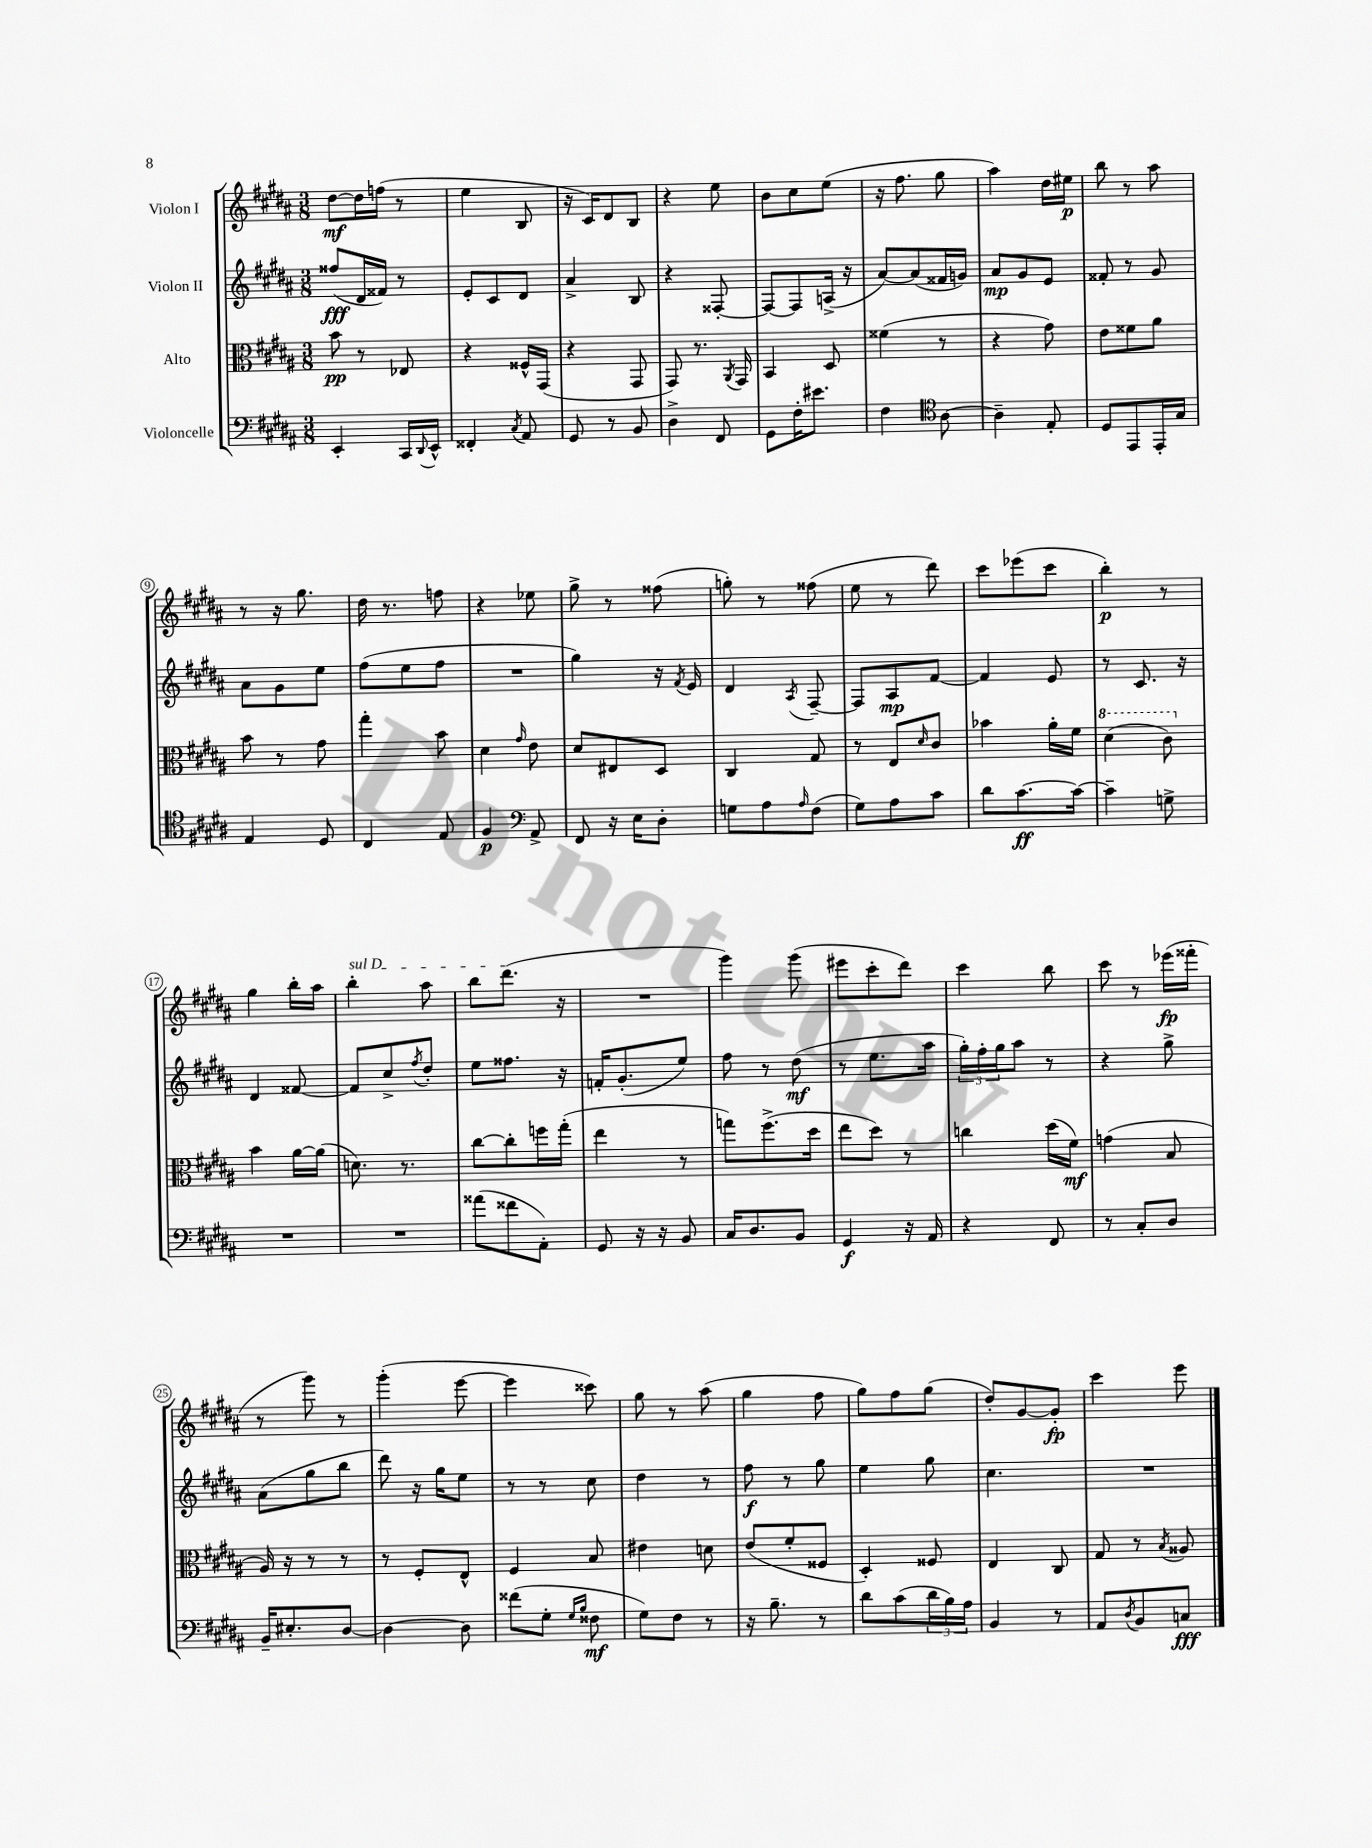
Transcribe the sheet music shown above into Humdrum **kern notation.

**kern	**kern	**kern	**kern
*staff4	*staff3	*staff2	*staff1
*clefF4	*clefC3	*clefG2	*clefG2
*k[f#c#g#d#a#]	*k[f#c#g#d#a#]	*k[f#c#g#d#a#]	*k[f#c#g#d#a#]
*M3/8	*M3/8	*M3/8	*M3/8
4EE'	8b	(8ff##	[8dd#
.	8r	16d#	16dd#]
.	.	16f##)	(16ff
16CC#	8E-	8r	8r
8qqDD#	.	.	.
16EE^^	.	.	.
=	=	=	=
4FF##'	4r	8e'	4ee
.	.	8c#	.
8qC#	.	.	.
8AA#	16F##^^	8d#	8B
.	(16GG#	.	.
=	=	=	=
8GG#	4r	4a#^	16r
.	.	.	16c#)
8r	.	.	8d#
8BB	8GG#	8B	8B
=	=	=	=
4D#^	8GG#)	4r	4r
.	8.r	.	.
8FF#	.	[8F##'	8ee
.	8qAA#	.	.
.	16GG#	.	.
=	=	=	=
8GG#	4BB	8F##_	8b
16F#'	.	8F##]	8cc#
8.e#	.	.	.
.	8D#	(16A^	(8ee
.	.	16r	.
=	=	=	=
4F#	(4f##	[8a#)	16r
.	.	.	8.ff#
.	.	(8a#]	.
*clefC4	*	*	*
[8A#	8r	16f##	8gg#
.	.	16g)	.
=	=	=	=
4A#~]	4r	8a#	4aa#)
.	.	8g#	.
8E'	8g#)	8e	16dd#
.	.	.	16ee#
=	=	=	=
8D#	8e	8f##'	8bb
8EE	8f##	8r	8r
16EE'	8a#	8g#	8aa#
16G#	.	.	.
=	=	=	=
4E	8b	8a#	8r
.	8r	8g#	16r
.	.	.	8.gg#
8D#	8g#	8ee	.
=	=	=	=
4C#	4gg#'	(8ff#	16dd#
.	.	.	8.r
.	.	8ee	.
8E	8b	8ff#	8ff
=	=	=	=
4F#	4d#	4.r	4r
*clefF4	*	*	*
.	16qqg#	.	.
8AA#^	8e	.	8ee-
=	=	=	=
8FF#	8d#	4gg#)	8gg#^
16r	8E#	.	8r
16E	.	.	.
8D#'	8D#	16r	(8ff##
.	.	8qf#	.
.	.	16e	.
=	=	=	=
8G	4C#	4d#	8gg')
8A#	.	.	8r
16qqA#	.	8qA#	.
(8F#	8G#	[8F#~	(8ff##
=	=	=	=
8G#)	8r	8F#]	8ee
8A#	8E	8A#	8r
.	16qqd#	.	.
8c#	8c#	[8f#	8ddd#)
=	=	=	=
8d#	4b-	4f#]	8ccc#
[8.c#	.	.	(8eee-
.	16a#'	8e	8ccc#
16c#_	16f#	.	.
=	=	=	=
4c#~]	(4dd#	8r	4bb')
.	.	8.c#	.
8G^	8cc#)	.	8r
.	.	16r	.
=	=	=	=
4.r	4b	4d#	4gg#
.	[16a#	[8f##	16bb'
.	(16a#]	.	16aa#
=	=	=	=
4.r	8.d)	8f##]	4bb'
.	.	8cc#^	.
.	8.r	.	.
.	.	8qff#	.
.	.	8dd#'	8aa#
=	=	=	=
(8a##	[8cc#	8ee	8bb
8f##	8cc#']	8.ff##	(8.ddd#
8AA#')	16ff	.	.
.	(16gg#'	16r	16r
=	=	=	=
8GG#	4ee	16f'	4.r
.	.	(8.g#'	.
16r	.	.	.
16r	.	.	.
8BB	8r	8ee)	.
=	=	=	=
16C#	8gg)	8ff#	4ggg#)
8.D#	.	.	.
.	(8.ff#^	8r	.
8BB	.	(8dd#	(8ggg#
.	16dd#	.	.
=	=	=	=
4GG#	8ee	8r	8eee#
.	8dd#)	8.ee	8ccc#'
16r	8r	.	8ddd#)
16AA#	.	16aa#	.
=	=	=	=
4r	4cc	24gg#')	4ccc#
.	.	24ff#'	.
.	.	24gg#	.
.	.	8aa#	.
8FF#	(16dd#	8r	8bb
.	16f#)	.	.
=	=	=	=
8r	(4g	4r	8ccc#
8C#'	.	.	8r
8D#	8B	8gg#^	(16eee-
.	.	.	16fff##'
=	=	=	=
16BB~	16A#)	(8a#	8r
8.E#'	16r	.	.
.	8r	8gg#	8ggg#)
[8D#	8r	8bb	8r
=	=	=	=
4D#_	8r	8ddd#)	(4ggg#'
.	8F#'	16r	.
.	.	16gg#	.
8D#]	8E^^	8ee	[8eee
=	=	=	=
(8f##	4F#	8r	4eee]
8G#'	.	8r	.
16qqG#	.	.	.
16qqB	.	.	.
8F##	8B	8cc#	8ccc##)
=	=	=	=
8G#)	4e#	4dd#	8gg#
8F#	.	.	8r
8r	8d	8r	(8aa#
=	=	=	=
16r	(8e	8ff#	4gg#
8.B~	.	.	.
.	8f#'	8r	.
8r	8F##	8gg#	8ff#
=	=	=	=
8d#	4D#')	4ee	8gg#)
(8c#	.	.	8ff#
24d#	8F##	8gg#	(8gg#
24B)	.	.	.
24A#	.	.	.
=	=	=	=
4BB	4E	4.cc#	8dd#')
.	.	.	[8g#
8r	8C#	.	8g#']
=	=	=	=
8AA#	8G#	4.r	4ccc#
8qD#	.	.	.
8BB	8r	.	.
.	8qB	.	.
8C	8A##	.	8eee
==	==	==	==
*-	*-	*-	*-
